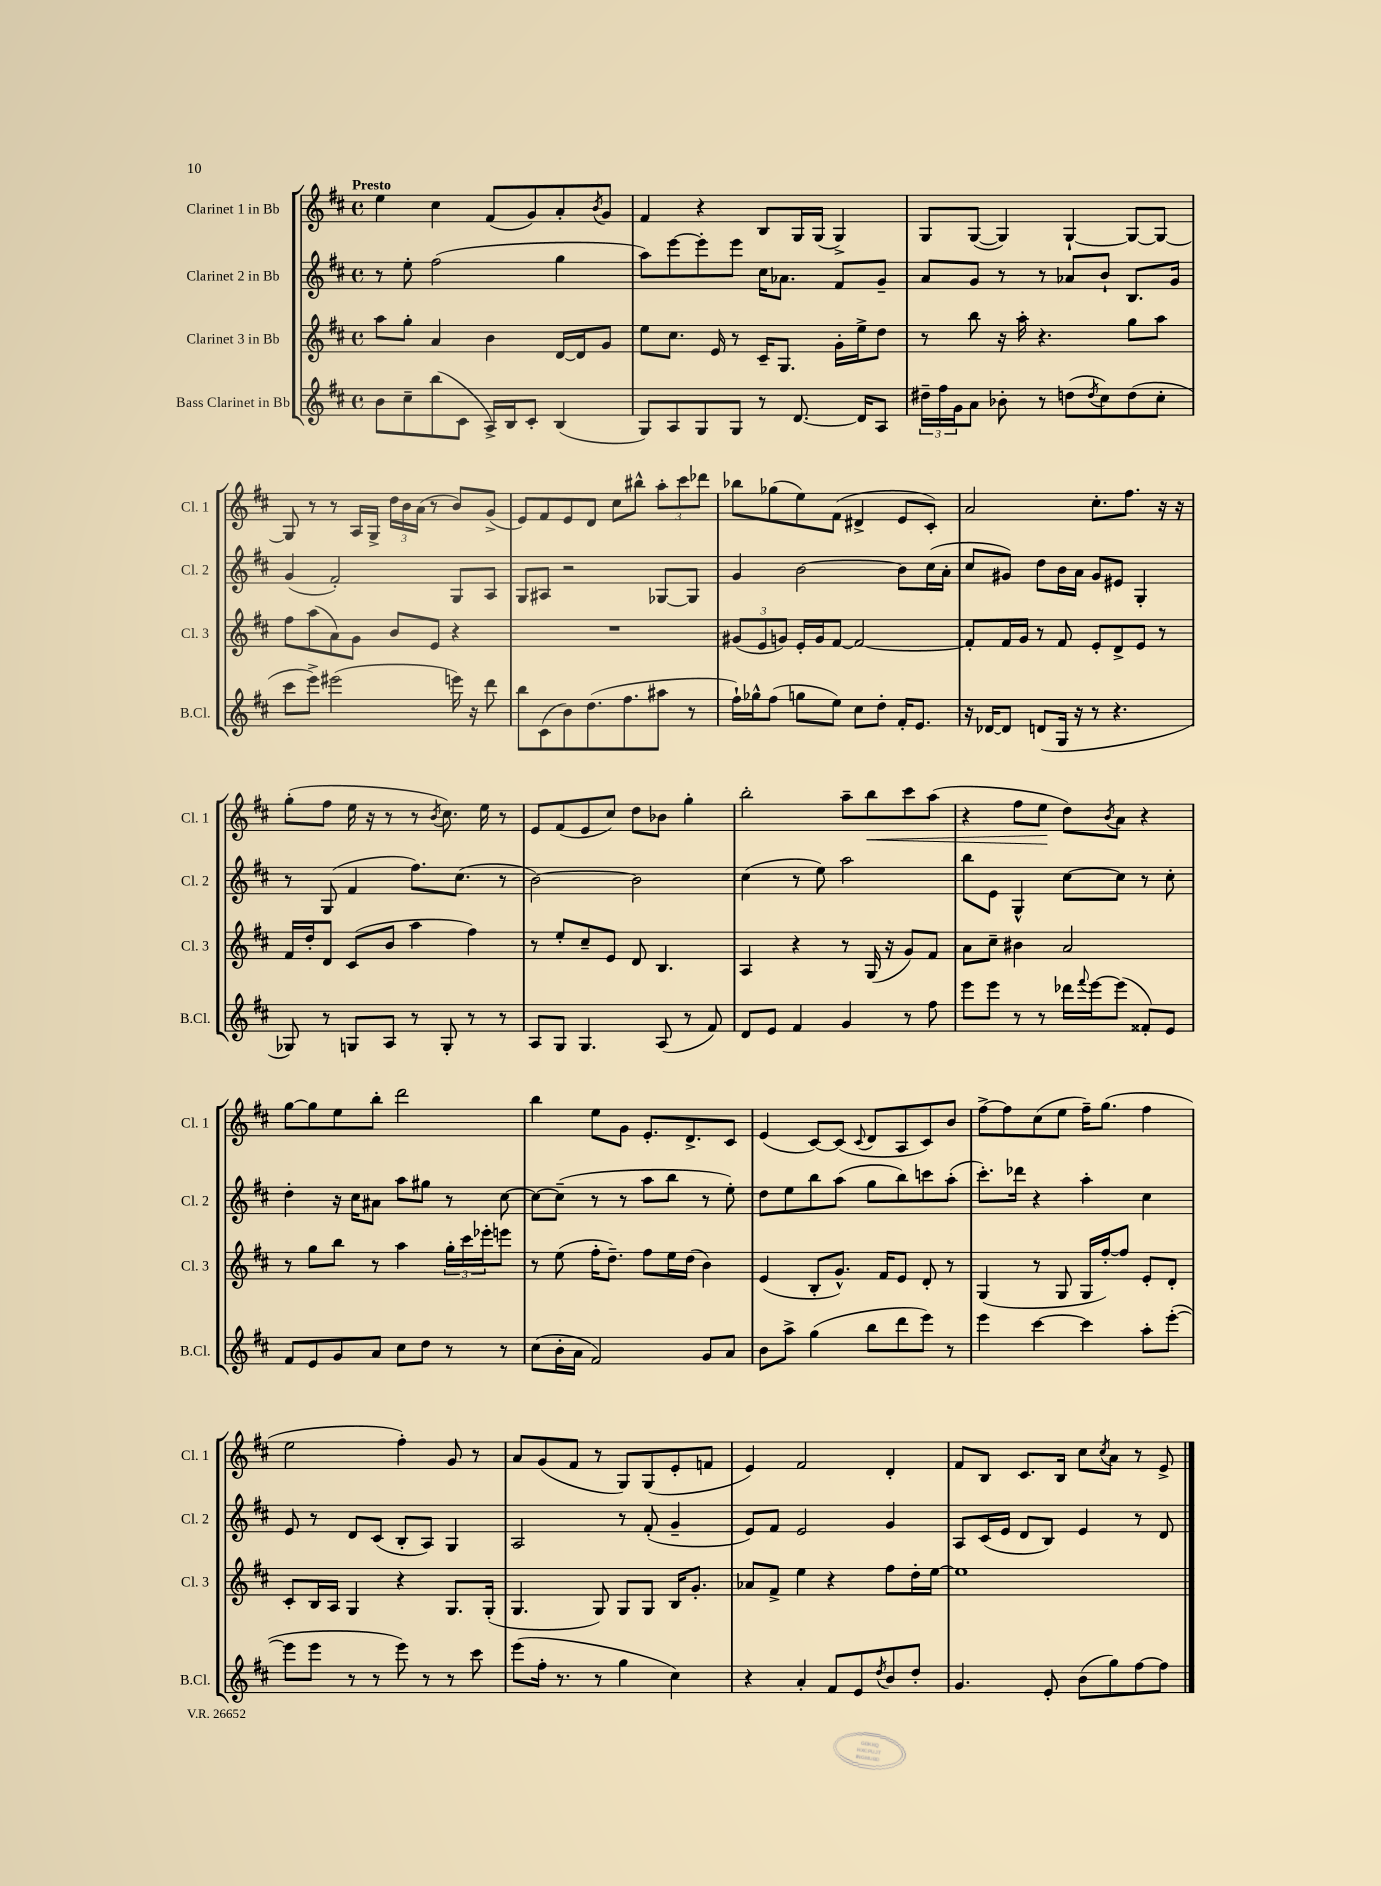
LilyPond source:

<<
\new StaffGroup <<
\new Staff = "s0" \with { instrumentName = "Clarinet 1 in Bb" shortInstrumentName = "Cl. 1" } {
    \clef treble \key d \major \defaultTimeSignature \time 4/4 \tempo "Presto"
    e''4 cis''4 fis'8( g'8) a'8-. \acciaccatura { b'8 } g'8 |
    fis'4 r4 b8 g16 g16( g4->) |
    g8 g8~( g4) g4~-! g8~ g8~ |
    g8 r8 r8 a16 g16-> \tuplet 3/2 { d''16 b'16 a'16( } r8 b'8) g'8->( |
    e'8) fis'8 e'8 d'8 cis''8 bis''8-^ \tuplet 3/2 { a''8-. cis'''8 des'''8 } |
    bes''8 ges''8( e''8) fis'8( dis'4-> e'8 cis'8-.) |
    a'2 cis''8.-. fis''8. r16 r16 |
    g''8-.( fis''8 e''16 r16 r8 r8 \acciaccatura { b'8 } cis''8.) e''16 r8 |
    e'8 fis'8( e'8 cis''8) d''8 bes'8 g''4-. |
    b''2-. a''8-- b''8\< cis'''8 a''8( |
    r4 fis''8 e''8\! d''8) \acciaccatura { b'8 } a'8 r4 |
    g''8~ g''8 e''8 b''8-. d'''2 |
    b''4 e''8 g'8 e'8.-. d'8.-> cis'8 |
    e'4( cis'8~) cis'8( \appoggiatura { cis'8 } d'8 a8 cis'8) b'8 |
    fis''8~-> fis''8 cis''8( e''8 fis''16--) g''8.( fis''4 |
    e''2 fis''4-.) g'8 r8 |
    a'8 g'8( fis'8 r8 g8) g8( e'8-. f'8 |
    e'4) fis'2 d'4-. |
    fis'8 b8 cis'8. b16 cis''8 \acciaccatura { cis''8 } a'8 r8 e'8-> \bar "|." |
}
\new Staff = "s1" \with { instrumentName = "Clarinet 2 in Bb" shortInstrumentName = "Cl. 2" } {
    \clef treble \key d \major \defaultTimeSignature \time 4/4
    r8 e''8-. fis''2( g''4 |
    a''8) e'''8~ e'''8-. e'''8 cis''16 aes'8. fis'8 g'8-- |
    a'8 g'8 r8 r8 aes'8 b'8-! b8. g'16 |
    g'4( fis'2-.) g8 a8 |
    g8 ais8 r2 ges8~ ges8 |
    g'4 b'2~ b'8 cis''16( a'16-. |
    cis''8 gis'8) d''8 b'16 a'16 gis'8 eis'8 g4-. |
    r8 g8( fis'4 fis''8.) cis''8.( r8 |
    b'2~) b'2 |
    cis''4( r8 e''8) a''2 |
    b''8 e'8 g4-^ cis''8~ cis''8 r8 cis''8-. |
    d''4-. r16 cis''16 ais'8 a''8 gis''8 r8 cis''8~ |
    cis''8~ cis''8--( r8 r8 a''8 b''8 r8 e''8-.) |
    d''8 e''8 b''8 a''8( g''8 b''8) c'''8 a''8-.( |
    cis'''8.-.) des'''16 r4 a''4-. cis''4 |
    e'8 r8 d'8 cis'8( b8-. a8) g4 |
    a2 r8 fis'8-.( g'4-- |
    e'8) fis'8 e'2 g'4 |
    a8 cis'16( e'16 d'8 b8) e'4 r8 d'8 \bar "|." |
}
\new Staff = "s2" \with { instrumentName = "Clarinet 3 in Bb" shortInstrumentName = "Cl. 3" } {
    \clef treble \key d \major \defaultTimeSignature \time 4/4
    a''8 g''8-. a'4 b'4 d'16~ d'16 g'8 |
    e''8 cis''8. e'16 r8 cis'16-- g8. g'16-. e''16-> d''8 |
    r8 b''8 r16 a''16-. r4. g''8 a''8 |
    fis''8 a''8( a'8) g'8 b'8 e'8 r4 |
    R1 |
    \tuplet 3/2 { gis'8( e'8 g'8) } e'16-. g'16 fis'8~ fis'2~ |
    fis'8-. fis'16 g'16 r8 fis'8 e'8-. d'8-> e'8 r8 |
    fis'16 d''16-. d'8 cis'8( b'8 a''4 fis''4) |
    r8 e''8-. cis''8-- e'8 d'8 b4. |
    a4 r4 r8 g16( r16 g'8) fis'8 |
    a'8 cis''8-- bis'4 a'2 |
    r8 g''8 b''8 r8 a''4 \tuplet 3/2 { g''16-. cis'''16 ees'''16-. } e'''8 |
    r8 e''8( fis''16-. d''8.--) fis''8 e''16 d''16( b'4) |
    e'4( b8-. g'8.-^) fis'16 e'8 d'8-. r8 |
    g4( r8 g8 g16 fis''16~-.) fis''8 e'8-. d'8-. |
    cis'8-. b16 a16 g4 r4 g8. g16-.( |
    g4. g8) g8 g8 b16 g'8.-. |
    aes'8 fis'8-> e''4 r4 fis''8 d''16-. e''16~ |
    e''1 \bar "|." |
}
\new Staff = "s3" \with { instrumentName = "Bass Clarinet in Bb" shortInstrumentName = "B.Cl." } {
    \clef treble \key d \major \defaultTimeSignature \time 4/4
    b'8 cis''8-- b''8( cis'8 a16->) b16 cis'8-. b4( |
    g8) a8 g8 g8 r8 d'8.~ d'16 a8 |
    \tuplet 3/2 { dis''16-- fis''16 g'16 } a'8 bes'8-. r8 d''8( \acciaccatura { d''8 } cis''8) d''8( cis''8-. |
    cis'''8 e'''8->) eis'''2( e'''16) r16 d'''8 |
    b''8 cis'8( b'8) d''8.( fis''8. ais''8 r8 |
    fis''16-!) ges''16-^ fis''8( g''8 e''8) cis''8 d''8-. fis'16-. e'8. |
    r16 des'16~ des'8 d'8( g16 r16 r8 r4. |
    ges8) r8 g8 a8 r8 g8-. r8 r8 |
    a8 g8 g4. a8( r8 fis'8) |
    d'8 e'8 fis'4 g'4 r8 fis''8 |
    e'''8 e'''8 r8 r8 des'''16 \appoggiatura { fis'''8 } e'''16~ e'''8( fisis'8-.) e'8 |
    fis'8 e'8 g'8 a'8 cis''8 d''8 r8 r8 |
    cis''8( b'16-. a'16 fis'2) g'8 a'8 |
    b'8 a''8-> g''4( b''8 d'''8 e'''8) r8 |
    e'''4 cis'''4~ cis'''4 a''8-. e'''8~-.( |
    e'''8 e'''8 r8 r8 e'''8) r8 r8 cis'''8 |
    e'''8( fis''16-. r8. r8 g''4 cis''4) |
    r4 a'4-. fis'8 e'8 \acciaccatura { d''8 } b'8 d''8-. |
    g'4. e'8-. b'8( g''8) fis''8~ fis''8 \bar "|." |
}
>>
>>
\layout { \context { \Score \remove "Bar_number_engraver" } }
